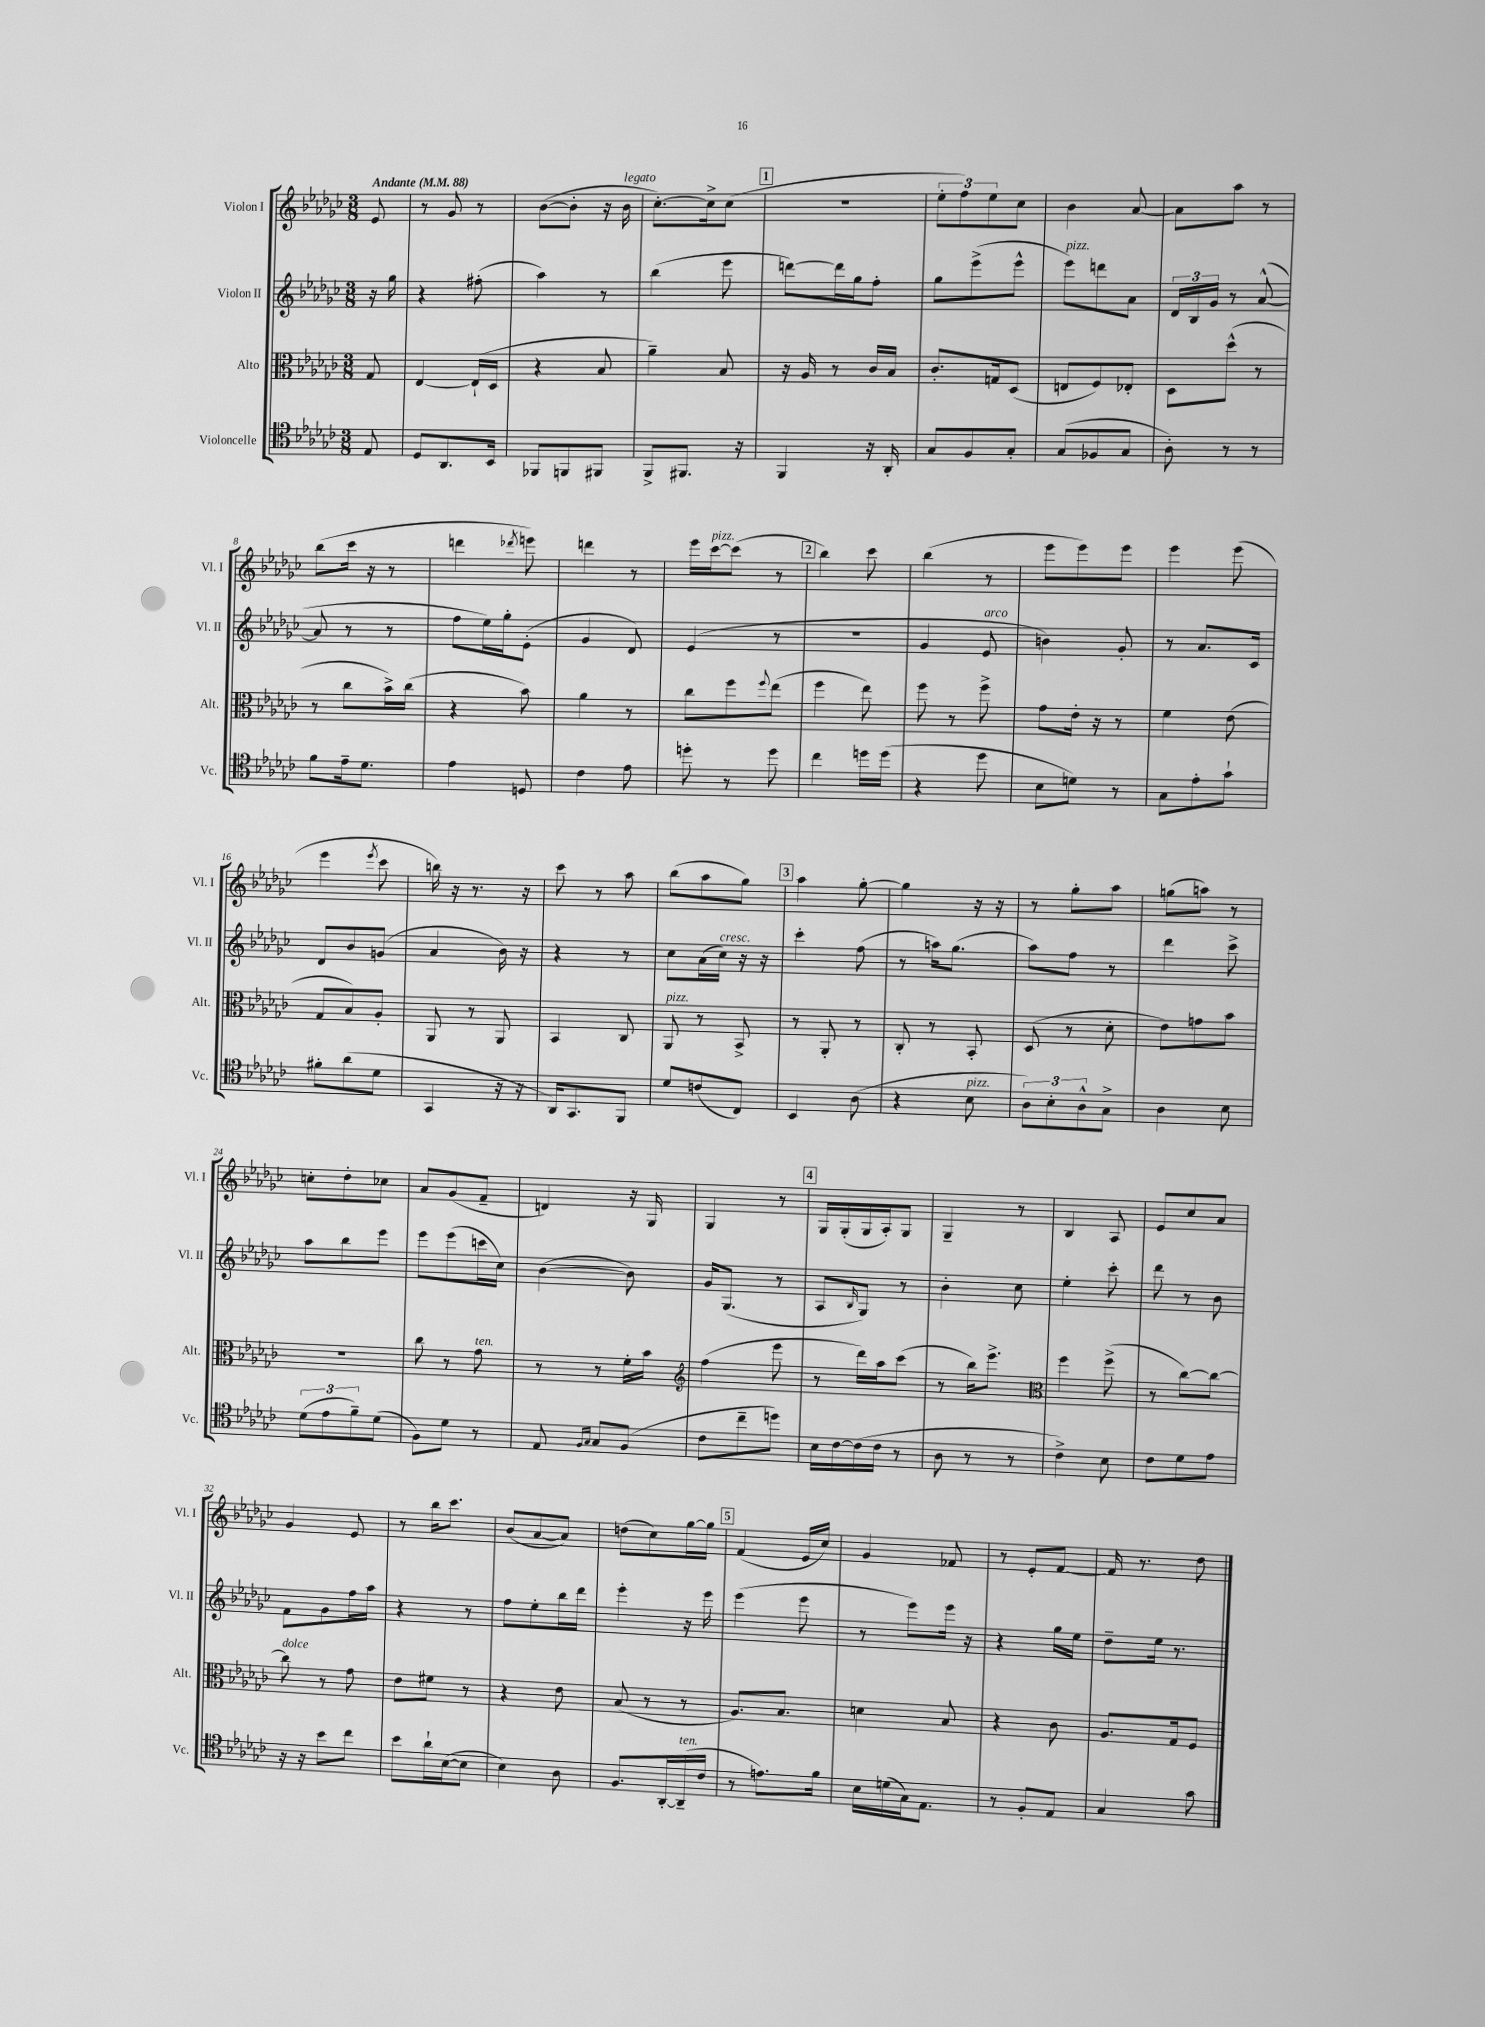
<<
\new StaffGroup <<
\new Staff = "s0" \with { instrumentName = "Violon I" shortInstrumentName = "Vl. I" } {
    \clef treble \key ges \major \numericTimeSignature \time 3/8 \partial 8 \tempo "Andante" 4 = 88
    ees'8 |
    r8 ges'8 r8 |
    bes'8~( bes'8-. r16 bes'16^\markup { \italic "legato" } |
    ces''8.~-.) ces''16-> ces''8( |
    \mark \markup { \box "1" } R4. |
    \tuplet 3/2 { ees''8-. f''8) ees''8 } ces''8 |
    bes'4 aes'8~ |
    aes'8 aes''8 r8 |
    bes''8( ces'''16 r16 r8 |
    d'''4 \acciaccatura { des'''8 } e'''8) |
    d'''4 r8 |
    ees'''16 ces'''16~^\markup { \italic "pizz." } ces'''8( r8 |
    \mark \markup { \box "2" } bes''4) ces'''8 |
    bes''4( r8 |
    ees'''8 ees'''8) ees'''8 |
    ees'''4 ees'''8( |
    ees'''4 \acciaccatura { ees'''8 } ces'''8 |
    b''16) r16 r8. r16 |
    ces'''8 r8 aes''8 |
    bes''8( aes''8 ges''8) |
    \mark \markup { \box "3" } aes''4 ges''8~-. |
    ges''4 r16 r16 |
    r8 ges''8-. aes''8 |
    g''8( a''8) r8 |
    c''8-. des''8-. ces''8 |
    aes'8 ges'8( f'8-- |
    d'4) r16 ges16 |
    ges4 r8 |
    \mark \markup { \box "4" } ges16 ges16-.( ges16 aes16-.) ges8 |
    ges4-- r8 |
    bes4 aes8 |
    ees'8 ces''8 aes'8 |
    ges'4 ees'8 |
    r8 bes''16 ces'''8. |
    bes'8( aes'8~ aes'8) |
    d''8( ces''8) ges''16~ ges''16 |
    \mark \markup { \box "5" } f'4( ees'16 ces''16) |
    ges'4 fes'8 |
    r8 ees'8-. f'8~ |
    f'16 r8. des''8 \bar "|." |
}
\new Staff = "s1" \with { instrumentName = "Violon II" shortInstrumentName = "Vl. II" } {
    \clef treble \key ges \major \numericTimeSignature \time 3/8 \partial 8
    r16 ges''16 |
    r4 fis''8-.( |
    aes''4) r8 |
    bes''4( ees'''8 |
    \mark \markup { \box "1" } d'''8~) d'''16 ges''16 f''8-. |
    ges''8 ees'''8->( ees'''8-^ |
    ees'''8^\markup { \italic "pizz." }) d'''8 aes'8 |
    \tuplet 3/2 { des'16 bes16 ges'16 } r8 aes'8~-^( |
    aes'8 r8 r8 |
    f''8 ees''16) ges''16-. ees'8-.( |
    ges'4 des'8) |
    ees'4( r8 |
    \mark \markup { \box "2" } R4. |
    ges'4 ees'8^\markup { \italic "arco" } |
    b'4) ges'8-. |
    r8 aes'8. ces'16 |
    des'8 bes'8 g'8( |
    aes'4 bes'16) r16 |
    r4 r8 |
    ces''8 aes'16( ces''16^\markup { \italic "cresc." }) r16 r16 |
    \mark \markup { \box "3" } ces'''4-. f''8( |
    r8 a''16) ges''8.( |
    aes''8) f''8 r8 |
    des'''4 ces'''8-> |
    aes''8 bes''8 ees'''8 |
    ees'''8 ees'''8( c'''16 ces''16) |
    bes'4~( bes'8) |
    ges'16 ges8.( r8 |
    \mark \markup { \box "4" } aes8 \grace { bes16 } ges8) r8 |
    bes'4-. ces''8 |
    ees''4-. ces'''8-. |
    des'''8 r8 bes'8 |
    f'8 ges'8 f''16 aes''16 |
    r4 r8 |
    f''8 ees''8-. bes''16 des'''16 |
    ees'''4-. r16 ees'''16 |
    \mark \markup { \box "5" } ees'''4( ees'''8 |
    r8 ees'''8) ees'''16 r16 |
    r4 ges''16 ees''16 |
    des''8-- ees''16 r8. \bar "|." |
}
\new Staff = "s2" \with { instrumentName = "Alto" shortInstrumentName = "Alt." } {
    \clef alto \key ges \major \numericTimeSignature \time 3/8 \partial 8
    ges8 |
    ees4~ ees16-!( des16 |
    r4 bes8 |
    aes'4--) bes8 |
    \mark \markup { \box "1" } r16 aes16 r8 ces'16 bes16 |
    ces'8.-. g16 des8( |
    e8 f8) ees8-. |
    des8 des''8-^( r8 |
    r8 ces''8 bes'16->) ces''16( |
    r4 bes'8) |
    aes'4 r8 |
    ces''8 f''8 \appoggiatura { f''8 } ees''8( |
    \mark \markup { \box "2" } f''4 ees''8) |
    f''8 r8 f''8-> |
    ges'8 ees'16-. r16 r8 |
    f'4 ees'8( |
    ges8 bes8) aes8-. |
    aes,8 r8 aes,8 |
    bes,4 ces8 |
    aes,8^\markup { \italic "pizz." } r8 bes,8-> |
    \mark \markup { \box "3" } r8 aes,8-. r8 |
    ces8-. r8 bes,8-. |
    des8( r8 des'8-. |
    ees'8) g'8 bes'8 |
    R4. |
    ces''8 r8 ges'8^\markup { \italic "ten." } |
    r8 r8 f'16-. bes'16 |
    \clef treble f''4( ees'''8 |
    \mark \markup { \box "4" } r8 des'''16) aes''16 ces'''8( |
    r8 bes''16) ees'''8.-> |
    \clef alto f''4 f''8->( |
    r8 ces''8~) ces''8~ |
    ces''8^\markup { \italic "dolce" } r8 ges'8 |
    ees'8 fis'8 r8 |
    r4 ees'8 |
    bes8( r8 r8 |
    \mark \markup { \box "5" } aes8.) bes8. |
    d'4 bes8 |
    r4 ces'8 |
    aes8. ges16 f8 \bar "|." |
}
\new Staff = "s3" \with { instrumentName = "Violoncelle" shortInstrumentName = "Vc." } {
    \clef tenor \key ges \major \numericTimeSignature \time 3/8 \partial 8
    ees8 |
    des8 aes,8. bes,16 |
    fes,8 f,8 fis,8 |
    f,8-> fis,8. r16 |
    \mark \markup { \box "1" } f,4 r16 aes,16-. |
    ges8 f8 ges8-. |
    ges8( fes8 ges8 |
    aes8-.) r8 r8 |
    f'8 ees'16-- des'8. |
    ees'4 d8 |
    ces'4 ees'8 |
    d''8-. r8 d''8 |
    \mark \markup { \box "2" } ces''4 d''16 d''16( |
    r4 des''8 |
    bes8 d'8) r8 |
    ges8 ees'8-. ges'8-! |
    fis'8-. aes'8( des'8 |
    ges,4 r16 r16 |
    aes,16) ges,8. f,8 |
    des'8 c'8( ces8) |
    \mark \markup { \box "3" } bes,4 aes8( |
    r4 bes8^\markup { \italic "pizz." } |
    \tuplet 3/2 { aes8) bes8-. aes8-^ } ges8-> |
    aes4 bes8 |
    \tuplet 3/2 { des'8( ees'8 f'8--) } des'8( |
    f8) des'8 r8 |
    ees8 \grace { f16 ges16 } ges8 f8( |
    ces'8 ces''8-- d''8) |
    \mark \markup { \box "4" } bes16 ces'16~ ces'16( ces'16 r8 |
    aes8 r8 r8 |
    ces'4->) bes8 |
    ces'8 des'8 ees'8 |
    r16 r16 bes'8 ces''8 |
    bes'8 aes'16-! bes16~( bes8 |
    bes4) aes8 |
    f8. aes,16~-. aes,16--^\markup { \italic "ten." }( ces'16 |
    \mark \markup { \box "5" } r8 e'8.) f'16 |
    bes16 d'16( ges16) ees8. |
    r8 f8-. ees8 |
    ges4 ges'8 \bar "|." |
}
>>
>>
